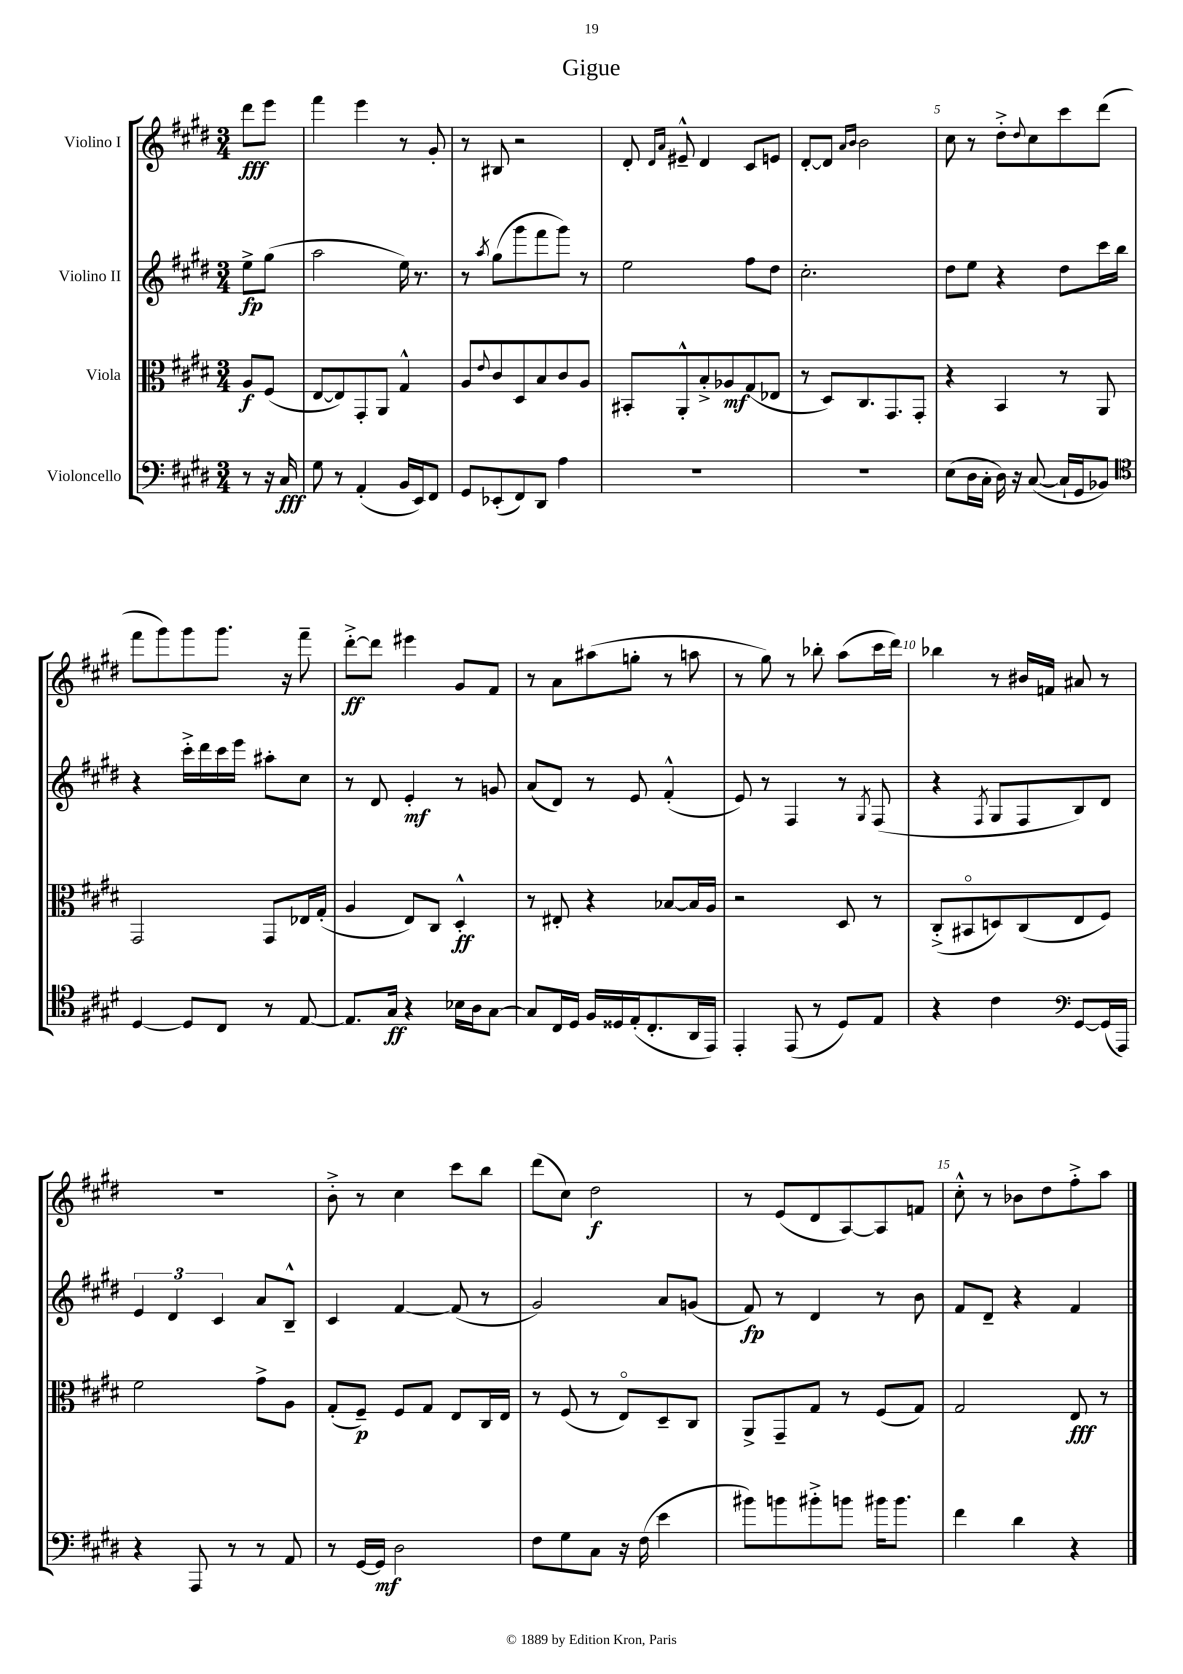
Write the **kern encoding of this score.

**kern	**kern	**kern	**kern
*staff4	*staff3	*staff2	*staff1
*clefF4	*clefC3	*clefG2	*clefG2
*k[f#c#g#d#]	*k[f#c#g#d#]	*k[f#c#g#d#]	*k[f#c#g#d#]
*M3/4	*M3/4	*M3/4	*M3/4
8r	8A/L	8ee^\L	8ddd#\L
16r	(8F#/J	(8gg#\J	8eee\J
16C#/	.	.	.
=	=	=	=
8G#\	[8E/L	2aa\	4fff#\
8r	8E/])	.	.
(4AA'/	8GG#'/	.	4eee\
.	8AA/J	.	.
16BB/LL	4G#^^/	16ee\)	8r
16EE/J)	.	8.r	.
8FF#/J	.	.	8g#'/
=	=	=	=
8GG#/L	8A/L	8r	8r
.	8qqe/	8qaa/	.
(8EE-'/	8c#/	(8gg#\L	8B#/
8FF#/)	8D#/	8ggg#\	2r
8DD#/J	8B/	8fff#\	.
4A\	8c#/	8ggg#\J)	.
.	8A/J	8r	.
=	=	=	=
2.r	8BB#'/L	2ee\	8d#'/
.	.	.	16qqd#/LL
.	.	.	16qqa/JJ
.	8AA'^^/	.	8e#~^^/
.	8B'^/	.	4d#/
.	8A-/	.	.
.	(8G#/	8ff#\L	8c#/L
.	8E-/J	8dd#\J	8e/J
=	=	=	=
2.r	8r	2.cc#'\	[8d#'/L
.	8D#/L)	.	8d#/]J
.	.	.	16qqa/LL
.	.	.	16qqb/JJ
.	8.C#/	.	2b\
.	8.GG#/	.	.
.	8GG#'/J	.	.
=	=	=	=
(8E\L	4r	8dd#\L	8cc#\
16D#\L	.	8ee\J	8r
16C#'\JJ	.	.	.
16D#\)	4BB/	4r	8dd#'^\L
16r	.	.	.
.	.	.	8qqdd#/
([8C#/	.	.	8cc#\
16C#`/]LL	8r	8dd#\L	8ccc#\
16GG#/J	.	.	.
8BB-/J)	8AA/	16ccc#\L	(8ddd#\J
.	.	16bb\JJ	.
=	=	=	=
*clefC4	*	*	*
[4D#/	2GG#/	4r	8fff#\L
.	.	.	8ggg#\)
8D#/]L	.	16ccc#'^\LL	8ggg#\
.	.	16ddd#\	.
8C#/J	.	16ccc#\	8.ggg#\J
.	.	16eee\JJ	.
8r	8GG#/L	8aa#'\L	.
.	.	.	16r
[8E/	16E-/L	8cc#\J	8fff#~\
.	(16G#'/JJ	.	.
=	=	=	=
8.E/]L	4A/	8r	[8ddd#'^\L
.	.	8d#/	8ddd#\]J
16G#/Jk	.	.	.
4r	8E/L)	4e'/	4eee#\
.	8C#/J	.	.
16B-\LL	4D#'^^/	8r	8g#/L
16A\J	.	.	.
[8G#\J	.	8g/	8f#/J
=	=	=	=
8G#/]L	8r	(8a/L	8r
16C#/L	8E#'/	8d#/J)	8a\L
16D#/JJ	.	.	.
16F#/LL	4r	8r	(8aa#\
16D##/	.	.	.
(16E'/J	.	8e/	8gg'\J
8.C#'/	.	.	.
.	[8B-/L	(4f#'^^/	8r
16AA/L	16B-/]L	.	8aa\
16EE/JJ)	16A/JJ	.	.
=	=	=	=
4EE'/	2r	8e/)	8r
.	.	8r	8gg#\)
(8EE/	.	4F#/	8r
8r	.	.	8bb-'\
8D#/L)	8D#/	8r	(8aa\L
.	.	8qG#/	.
8E/J	8r	(8F#/	16ccc#\L
.	.	.	16ddd#\JJ)
=	=	=	=
4r	(8C#'^/L	4r	4bb-\
.	8BB#o/	.	.
.	.	8qF#/	.
4c#\	8D/)	8G#/L	8r
.	(8C#/	8F#/	16b#/LL
.	.	.	16f/JJ
*clefF4	*	*	*
[8GG#/L	8E/	8B/)	8a#/
(16GG#/]L	8F#/J)	8d#/J	8r
16AAA/JJ)	.	.	.
=	=	=	=
4r	2f#\	6e/	2.r
.	.	6d#/	.
8AAA/	.	.	.
.	.	6c#/	.
8r	.	.	.
8r	8g#^\L	8a/L	.
8AA/	8A\J	8B~^^/J	.
=	=	=	=
8r	(8G#'/L	4c#/	8b'^\
[16GG#/LL	8F#~/J)	.	8r
16GG#/]JJ	.	.	.
2D#\	8F#/L	[4f#/	4cc#\
.	8G#/J	.	.
.	8E/L	(8f#/]	8ccc#\L
.	16C#/L	8r	8bb\J
.	16E/JJ	.	.
=	=	=	=
8F#\L	8r	2g#/)	(8ddd#\L
8G#\	(8F#/	.	8cc#\J)
8C#\J	8r	.	2dd#\
16r	8Eo/L)	.	.
(16F#\	.	.	.
4e\	8D#~/	8a/L	.
.	8C#/J	(8g/J	.
=	=	=	=
8b#\L)	8AA^/L	8f#/)	8r
8b\	8GG#~/	8r	(8e/L
8b#'^\	8G#/J	4d#/	8d#/
8b\J	8r	.	[8A/)
16b#\LK	(8F#/L	8r	8A/]
8.b#\J	.	.	.
.	8G#/J)	8b\	8f/J
=	=	=	=
4f#\	2G#/	8f#/L	8cc#'^^\
.	.	8d#~/J	8r
4d#\	.	4r	8b-\L
.	.	.	8dd#\
4r	8E/	4f#/	8ff#'^\
.	8r	.	8aa\J
==	==	==	==
*-	*-	*-	*-
